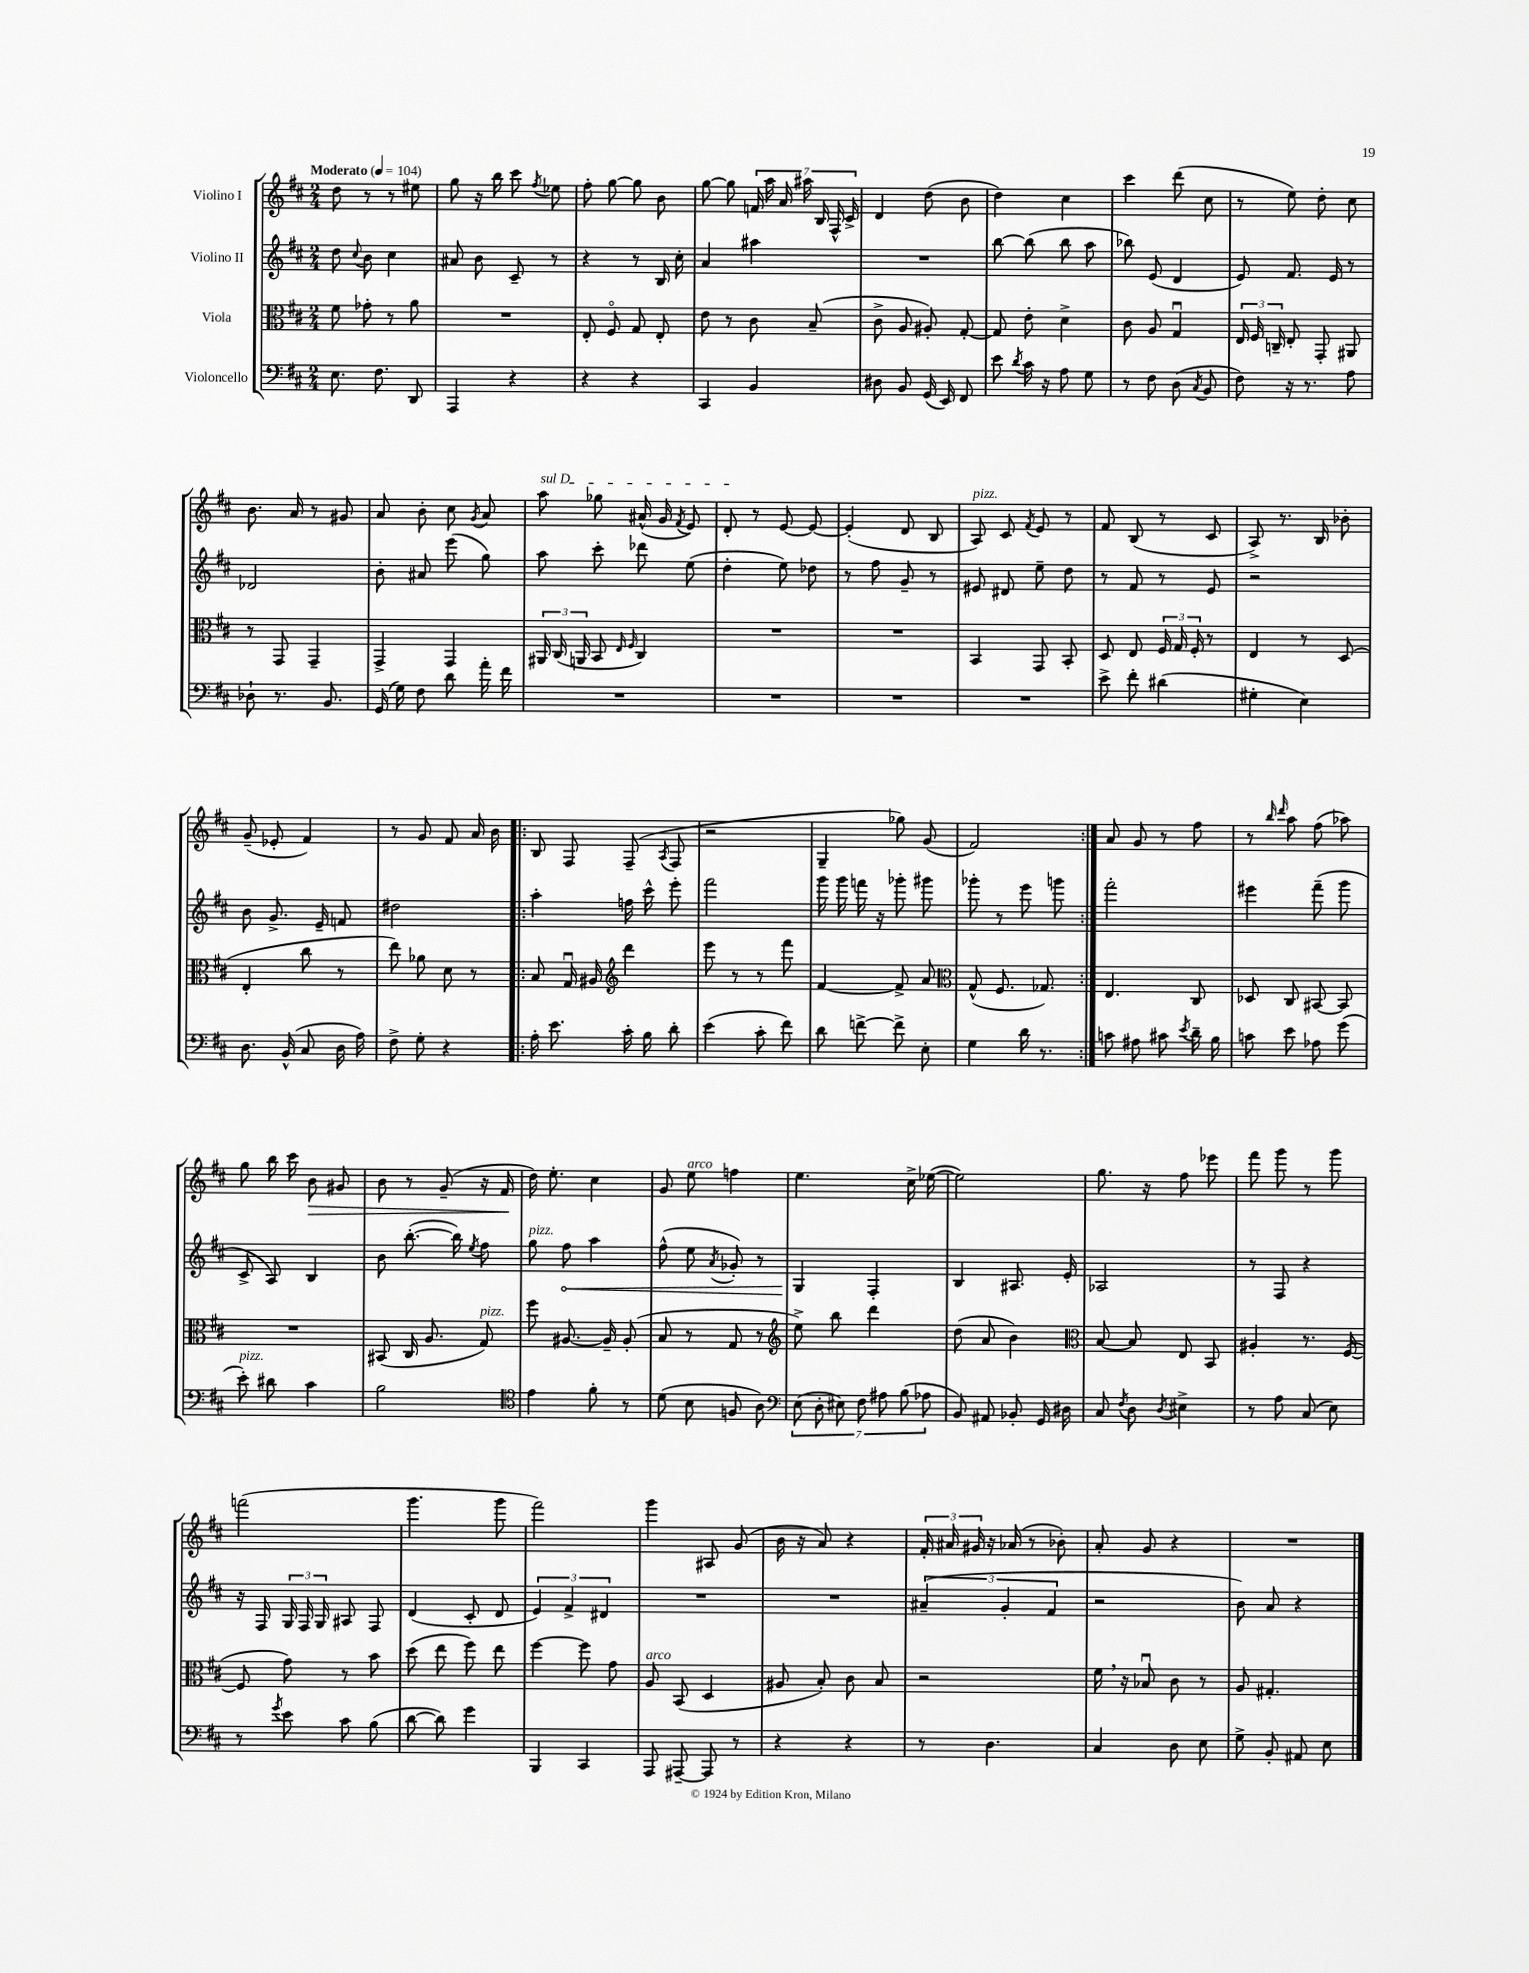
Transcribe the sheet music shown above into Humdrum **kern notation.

**kern	**kern	**kern	**kern
*staff4	*staff3	*staff2	*staff1
*clefF4	*clefC3	*clefG2	*clefG2
*k[f#c#]	*k[f#c#]	*k[f#c#]	*k[f#c#]
*M2/4	*M2/4	*M2/4	*M2/4
*MM104	*MM104	*MM104	*MM104
8.E	8f#	8dd	8dd
.	.	8qqcc#	.
.	8g-'	8b	8r
8.F#	.	.	.
.	8r	4cc#	8r
8DD	8a	.	8ee#
=	=	=	=
4AAA	2r	8a#	8gg
.	.	8b	16r
.	.	.	16bb
4r	.	8c#~	8ccc#
.	.	.	8qff#
.	.	8r	8ee-
=	=	=	=
4r	8E'	4r	8ff#'
.	8F#o	.	[8gg
4r	8G	8r	8gg]
.	8E'	16B	8b
.	.	16cc#'	.
=	=	=	=
4CC#	8e	4a	[8gg
.	8r	.	8gg]
4BB	8c#	4aa#	28f
.	.	.	28aa
.	.	.	28a
.	.	.	28aa#
.	(8B~	.	.
.	.	.	28B
.	.	.	28F#^^
.	.	.	28c#^
=	=	=	=
8D#	8c#^	2r	4d
8BB	8A	.	.
(16GG	8A#')	.	(8dd
16EE)	.	.	.
8FF#	[8G'	.	8b
=	=	=	=
8e	8G]	[8bb	4dd)
8qd	.	.	.
16c#	8e'	(8bb]	.
16r	.	.	.
8A	4d^	8bb	4cc#
8G	.	8aa	.
=	=	=	=
8r	8c#	8bb-)	4ccc#
8F#	8A	(8e	.
(8D	4Gu	4d	(8ddd
8qC#	.	.	.
8BB	.	.	8cc#
=	=	=	=
8F#)	24E	8e)	8r
.	24F#	.	.
.	24C~	.	.
16r	8E'	8.f#	8ee)
8.r	.	.	.
.	8GG'	.	8dd'
.	.	16e	.
8A	8AA#	8r	8cc#
=	=	=	=
8D-`	8r	2d-	8.b
8.r	8GG	.	.
.	.	.	16a
.	4GG~	.	8r
8.BB	.	.	.
.	.	.	8g#
=	=	=	=
(16GG	4GG^	8b'	8a
16G)	.	.	.
8F#	.	8a#	8b'
8d	4GG	(8eee	8cc#
.	.	.	8qg
16a'	.	8gg)	8a
16f#	.	.	.
=	=	=	=
2r	24AA#	8aa	8aa
.	(24C#	.	.
.	24AA	.	.
.	8BB	8ccc#'	8gg-
.	16qqE	.	.
.	16qqF#	.	.
.	4C#)	8ddd-	(16a#^^
.	.	.	16g
.	.	.	8qf#
.	.	(8ee	8e)
=	=	=	=
2r	2r	4dd'	8d'
.	.	.	8r
.	.	8ee)	[8e
.	.	8dd-	8e_
=	=	=	=
2r	2r	8r	(4e']
.	.	8ff#	.
.	.	8g~	8d
.	.	8r	8B
=	=	=	=
2r	4BB	8e#	8A)
.	.	8d#	8c#
.	.	.	8qf#
.	8GG	8ee~	8e
.	8BB'	8dd	8r
=	=	=	=
8e^	8D	8r	8f#
8f#'	8E	8f#	(8B
(4d#	24F#	8r	8r
.	24G	.	.
.	24F#'	.	.
.	8r	8e	8c#
=	=	=	=
4G#'	4E	2r	8A^)
.	.	.	8.r
4E)	8r	.	.
.	.	.	16B
.	(8D	.	8b-'
=	=	=	=
8.D	4E'	8b	(8g~
.	.	8.g^	8e-'
(16BB^^	.	.	.
8C#	8cc#	.	4f#)
.	.	16e~	.
16D	8r	8f	.
16A)	.	.	.
=	=	=	=
8F#^	8ee)	2dd#	8r
8G'	8a-	.	8g
4r	8d	.	8f#
.	8r	.	16a
.	.	.	16b
=!|:	=!|:	=!|:	=!|:
16A'	8B	4aa'	8B
8.e	.	.	.
.	16Gu	.	8F#
.	16A#	.	.
*	*clefG2	*	*
16c#'	4ddd	16ff	(8F#~
16B	.	16ccc#^^	.
.	.	.	8qA
8d'	.	8eee'	8F#
=	=	=	=
(4e	8eee	2fff#	2r
.	8r	.	.
8c#'	8r	.	.
8f#)	8fff#	.	.
=	=	=	=
8d	[4f#	16ggg	4G~
.	.	16ggg	.
[8f^	.	16fff	.
.	.	16r	.
8f^]	8f#^]	8ggg-'	8gg-)
8E'	8a	8ggg#	(8g
=	=	=	=
*	*clefC3	*	*
4G	(8G^^	8ggg-'	2f#)
.	8.F#	8r	.
16d	.	8eee	.
8.r	8.G-)	.	.
.	.	8ggg	.
=:|!	=:|!	=:|!	=:|!
8c	4.E	2fff#'	8a
8A#	.	.	8g
8c#	.	.	8r
8qe	.	.	.
16d~	8C#	.	8ff#
16B	.	.	.
=	=	=	=
8c	8D-	4eee#	8r
.	.	.	16qqbb
.	.	.	16qqddd
8e	8C#	.	8aa
8A-	[8BB#	(8fff#~	(8ff#
(8g	8BB#]	8ggg	8aa-)
=	=	=	=
8e')	2r	8c#^	8gg
8d#	.	8A)	16bb
.	.	.	16ccc#
4c#	.	4B	8b
.	.	.	8g#
=	=	=	=
2B	(8BB#	8b	8b
.	16C#	([8.bb'	8r
.	8.A	.	.
.	.	.	(8g~
.	.	16bb])	.
.	.	8qee	.
.	8G)	8ff#	16r
.	.	.	16f#
=	=	=	=
*clefC4	*	*	*
4e	8ff#	8gg	16dd)
.	.	.	8.ee'
.	[8.A#	8ff#	.
8f#'	.	4aa	4cc#
.	16A#~]	.	.
8r	(8A#'	.	.
=	=	=	=
(8d	8B	(8ff#^^	8g
8B	8r	8ee	8ee
.	.	8qa	.
8F	8G	8g-')	4ff
8A)	8r	8r	.
=	=	=	=
*clefF4	*clefG2	*	*
(14E	8ee^)	4G	4.ee
14D'	.	.	.
.	8bb	.	.
14E#)	.	.	.
14F#	.	.	.
.	4ddd	4F#'	.
14A#	.	.	.
(14B	.	.	.
.	.	.	16cc#^
14A-	.	.	.
.	.	.	([16ee-
=	=	=	=
8BB)	(8dd	4B	2ee-])
8AA#	8a	.	.
8BB-'	4b)	8.A#	.
16GG	.	.	.
16D#	.	16e'	.
=	=	=	=
*	*clefC3	*	*
8C#	[8B	2A-	8.gg
8qF#	.	.	.
8D	8B]	.	.
.	.	.	16r
8qD	.	.	.
4E#^	8E	.	8ff#
.	8BB	.	8eee-
=	=	=	=
8r	4A#'	8r	8fff#
8A	.	8F#	8ggg
(8C#	8.r	4r	8r
8E)	.	.	8ggg
.	([16F#	.	.
=	=	=	=
8r	8F#]	16r	(2fff
.	.	16F#	.
8qg	.	.	.
8e	8g)	24G	.
.	.	24F#	.
.	.	24G	.
8c#	8r	8A#	.
(8B	8b	8F#	.
=	=	=	=
[8d	(8dd	(4d	4.ggg
8d])	8ee	.	.
4g	8ff#)	8c#'	.
.	8ee	8d	8ggg
=	=	=	=
4BBB	[4ff#	6e)	2fff#)
.	.	6f#^	.
4CC#	8ff#]	.	.
.	.	6d#	.
.	8g	.	.
=	=	=	=
8AAA	8A	2r	4ggg
[8AAA#~	(8BB	.	.
8AAA#]	4D	.	8A#
8r	.	.	(8g
=	=	=	=
4r	8A#	2r	16b
.	.	.	16r
.	8B')	.	8a)
4r	8c#	.	4r
.	8B	.	.
=	=	=	=
8r	2r	(6a#~	24f#'
.	.	.	24a#
.	.	.	24g#
4.D	.	.	16r
.	.	6g'	.
.	.	.	(16a-
.	.	.	8r
.	.	6f#	.
.	.	.	8b-')
=	=	=	=
4C#	16f#	2r	8a'
.	16r	.	.
.	8B-u	.	8g
8D	8c#	.	4r
8E	8r	.	.
=	=	=	=
8G^	8A	8b)	2r
8BB'	4.G#'	8a	.
8AA#	.	4r	.
8E	.	.	.
==	==	==	==
*-	*-	*-	*-
